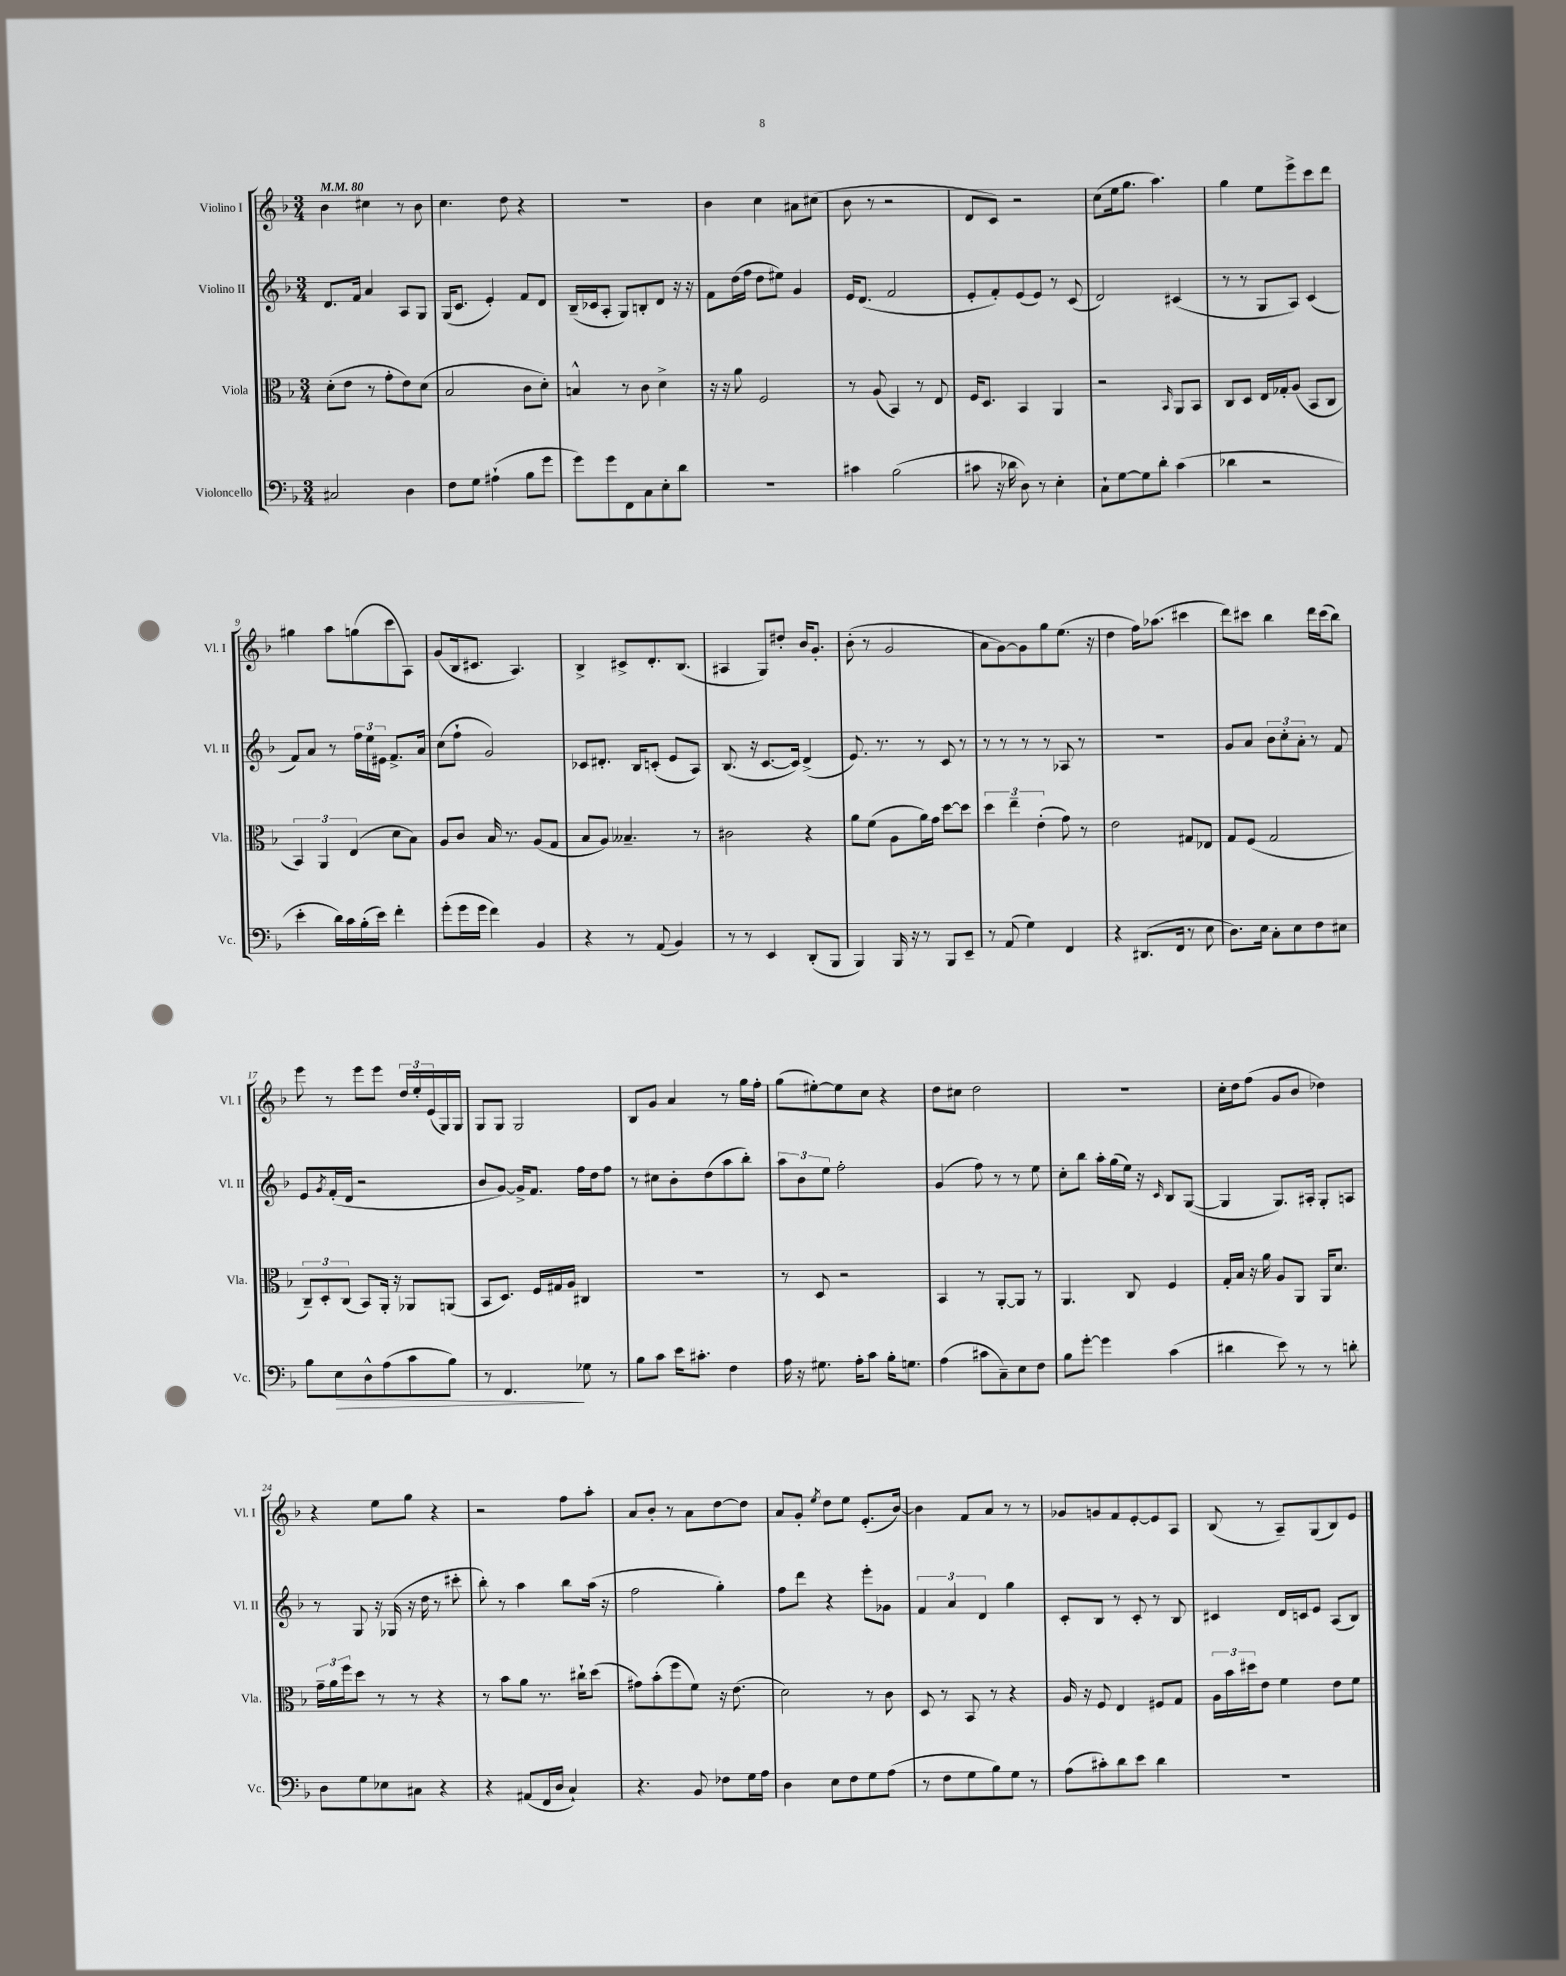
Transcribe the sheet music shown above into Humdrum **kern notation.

**kern	**dynam	**kern	**kern	**kern
*part4	*part4	*part3	*part2	*part1
*staff4	*staff4	*staff3	*staff2	*staff1
*I"Violoncello	*	*I"Viola	*I"Violino II	*I"Violino I
*I'Vc.	*	*I'Vla.	*I'Vl. II	*I'Vl. I
*clefF4	*	*clefC3	*clefG2	*clefG2
*k[b-]	*	*k[b-]	*k[b-]	*k[b-]
*M3/4	*	*M3/4	*M3/4	*M3/4
*MM80	*	*MM80	*MM80	*MM80
=1	=1	=1	=1	=1
2C#X/	.	(8d'\L	8.d/L	4b-\
.	.	8e\J	.	.
.	.	.	16f/Jk	.
.	.	8r	4a/	4cc#X\
.	.	8g'\L	.	.
4D\	.	8e\)	8A/L	8r
.	.	(8d\J	8G/J	8b-\
=2	=2	=2	=2	=2
8F\L	.	2B-/	(16G/KL	4.cc\
.	.	.	8.c/J	.
8G\J	.	.	.	.
(4A#X`\	.	.	4e'/)	.
.	.	.	.	8dd\
8B-\L	.	8c\L	8f/L	4r
8g\J	.	8d'\J)	8d/J	.
=3	=3	=3	=3	=3
8g\L)	.	4Bn^^/	(16B-~/LL	2.r
.	.	.	16c-X/J	.
8g\	.	.	8A'/J	.
8FF\	.	8r	8G/L)	.
8C\	.	8c\	8Bn'/	.
8E'\	.	4d^\	8d/J	.
8d\J	.	.	16r	.
.	.	.	16r	.
=4	=4	=4	=4	=4
2.r	.	16r	8f\L	4b-\
.	.	16r	.	.
.	.	8a\	(16dd\L	.
.	.	.	16ff\JJ	.
.	.	2F/	8dd\L	4cc\
.	.	.	8ee#X\J)	.
.	.	.	4g/	8a#X\L
.	.	.	.	(8cc#X\J
=5	=5	=5	=5	=5
4c#X\	.	8r	16e/KL	8b-\
.	.	.	(8.d/J	.
.	.	(8A/	.	8r
(2B-\	.	4BB-/)	2f/	2r
.	.	8r	.	.
.	.	8E/	.	.
=6	=6	=6	=6	=6
8c#X\	.	16F/KL	8e'/L	8d/L
.	.	8.D/J	.	.
16r	.	.	8f'/)	8c/J)
16d-X\	.	.	.	.
8D\)	.	4BB-/	(8e/	2r
8r	.	.	8e/J)	.
4E'\	.	4AA/	8r	.
.	.	.	(8c/	.
=7	=7	=7	=7	=7
8C`\L	.	2r	2d/)	(8cc\L
[8G\	.	.	.	16ee\k
.	.	.	.	8.gg\J
8G\]	.	.	.	.
8d'\J	.	.	.	4.aa\)
.	.	16qqBB-/	.	.
(4c\	.	8AA/L	(4c#X/	.
.	.	8BB-/J	.	.
=8	=8	=8	=8	=8
4d-X\	.	8C/L	8r	4gg\
.	.	8D/J	8r	.
2r	.	16E/LL	8G/L	8ee\L
.	.	16G-X'/J	.	.
.	.	(8A/J	8A/J)	8eee^\
.	.	8BB-/L	(4c/	8ccc\
.	.	8C/J	.	8ddd\J
!!LO:LB:g=z
=9	=9	=9	=9	=9
4e'\	.	6BB-/)	8f/L)	4gg#X\
.	.	.	8a/J	.
.	.	6AA/	.	.
16d\LL)	.	.	8r	8aa\L
16c\	.	.	.	.
.	.	(6E/	.	.
(16B-'\	.	.	24ff\LL	(8ggn\
.	.	.	24ee\	.
16e\JJ)	.	.	.	.
.	.	.	24e#X\JJ	.
4f'\	.	8d\L	8.f^/L	8ccc\
.	.	8B-\J)	.	8A\J)
.	.	.	16a/Jk	.
=10	=10	=10	=10	=10
(8g'\L	.	8A/L	(8cc\L	(8g/L
16g\L	.	8c/J	8ff`\J	16B-/k
16g\JJ	.	.	.	8.c#X/J
4f\)	.	16B-/	2g/)	.
.	.	8.r	.	.
.	.	.	.	4.A/)
4BB-/	.	(8A/L	.	.
.	.	8G/J	.	.
=11	=11	=11	=11	=11
4r	.	8B-/L	8c-X/L	4B-^/
.	.	8A/J)	8.d#X'/J	.
8r	.	4.B--X~/	.	8c#X^/L
.	.	.	16B-/KL	.
(8AA/	.	.	(8cn'/J	8.d'/
4BB-/)	.	.	8e/L	.
.	.	.	.	(8.B-/J
.	.	8r	8A/J)	.
=12	=12	=12	=12	=12
8r	.	2c#X\	(8.B-/	4A#X/
8r	.	.	.	.
.	.	.	16r	.
4EE/	.	.	[8.c/L	8G/L)
.	.	.	.	8dd#X'/J
.	.	.	16c/Jk])	.
(8DD'/L	.	4r	(4d^/	16b-/KL
.	.	.	.	8.g'/J
8BBB-/J	.	.	.	.
=13	=13	=13	=13	=13
4BBB-/)	.	8a\L	8.e/)	(8b-'\
.	.	(8f\J	.	8r
.	.	.	8.r	.
16BBB-/	.	8A\L	.	2g/
16r	.	.	.	.
8r	.	16a\L)	8r	.
.	.	16g\JJ	.	.
8BBB-/L	.	[8dd\L	8c/	.
8EE~/J	.	8dd\J]	8r	.
=14	=14	=14	=14	=14
8r	.	6dd\	8r	8a\L
(8AA/	.	.	8r	[8g\)
.	.	6ee~\	.	.
4G\)	.	.	8r	8g\]
.	.	(6e'\	.	.
.	.	.	8r	8gg\
4FF/	.	8g\)	8A-X/	(8.ee\J
.	.	8r	8r	.
.	.	.	.	16r
=15	=15	=15	=15	=15
4r	.	2e\	2.r	4dd\
(8.DD#X/L	.	.	.	16ff\KL)
.	.	.	.	(8.aa-X\J
16FF/Jk	.	.	.	.
8r	.	8G#X/L	.	4ccc#X\
8E\	.	8E-X/J	.	.
=16	=16	=16	=16	=16
8.D\L)	.	8G/L	8g/L	8ddd\L)
.	.	(8F/J	8a/J	8ccc#X\J
16E\Jk	.	.	.	.
8C'\L	.	2G/	12b-\L	4bb-\
.	.	.	12cc'\	.
8E\	.	.	.	.
.	.	.	12a'\J	.
8F\	.	.	8r	16ddd\LL
.	.	.	.	(16ccc#\J
8E#X\J	.	.	8f/	8bb-\J)
!!LO:LB:g=z
=17	=17	=17	=17	=17
8B-\L	.	12C~/L)	8e/L	8eee\
.	.	12D'/	.	.
.	.	.	8qg/	.
!	!LO:HP:b	!	!	!
8E\	>	.	(16f'/L	8r
.	.	(12C/J	.	.
.	.	.	16d/JJ	.
8D^^\	.	8BB-/L)	2r	8eee\L
(8A\	.	16AA'/Jk	.	8eee\J
.	.	16r	.	.
8c\	.	8AA-X/L	.	24dd/LL
.	.	.	.	24ee'/
.	.	.	.	(24e/
8B-\J)	.	(8AAn/J	.	16G/)
.	.	.	.	16G/JJ
=18	=18	=18	=18	=18
8r	.	8BB-/L	8b-/L	8G/L
4.FF/	.	8.D/J)	[8g/J)	8G/J
.	.	.	16g^/KL]	2G/
.	.	16F/LL	8.f/J	.
.	.	16G#X/	.	.
.	.	16A/JJ	.	.
8G-X\	]	4C#X/	16ff\LL	.
.	.	.	16dd\J	.
8r	.	.	8ff\J	.
=19	=19	=19	=19	=19
8B-\L	.	2.r	8r	8B-/L
8c\J	.	.	8cc#X\L	8g/J
16e\KL	.	.	8b-'\	4a/
8.c#X'\J	.	.	.	.
.	.	.	(8dd\	.
4F\	.	.	8aa\	8r
.	.	.	8bb-'\J)	16gg\LL
.	.	.	.	16ff'\JJ
=20	=20	=20	=20	=20
16A\	.	8r	12aa\L	(8gg\L
16r	.	.	.	.
.	.	.	12b-\	.
8.G#X\	.	8D/	.	[8ee#X'\)
.	.	.	12ee\J	.
.	.	2r	2ff'\	8ee#\]
16A'\KL	.	.	.	.
8c\J	.	.	.	8cc\J
16B-'\KL	.	.	.	4r
8.Gn\J	.	.	.	.
=21	=21	=21	=21	=21
(4A\	.	4BB-/	(4g/	8dd\L
.	.	.	.	8cc#X\J
8c#X\L	.	8r	8ff\)	2dd\
8C~\)	.	[8AA'/L	8r	.
8E\	.	8AA/J]	8r	.
8F\J	.	8r	8ee\	.
=22	=22	=22	=22	=22
8B-\L	.	4.AA/	8cc'\L	2.r
[8g'\J	.	.	8bb-\J	.
4g\]	.	.	16aa'\LL	.
.	.	.	(16gg\	.
.	.	8C/	16ee\JJ)	.
.	.	.	16r	.
.	.	.	16qqc/	.
(4c\	.	4F/	8B-/L	.
.	.	.	([8G/J	.
=23	=23	=23	=23	=23
4d#X\	.	16G'/LL	4G/]	16cc'\LL
.	.	16B-/JJ	.	16dd\J
.	.	16r	.	(8ff\J
.	.	16a\	.	.
8e\)	.	8A/L	8.G/L)	8g/L
8r	.	8AA/J	.	8b-/J
.	.	.	16A#X'/Jk	.
8r	.	16AA/KL	8G'/L	4dd-X\)
.	.	8.d/J	.	.
8dn'\	.	.	8An/J	.
!!LO:LB:g=z
=24	=24	=24	=24	=24
8D\L	.	24g~\LL	8r	4r
.	.	24a\	.	.
.	.	24ff\J	.	.
8G\	.	8dd\J	8G/	.
8E-X\	.	8r	16r	8ee\L
.	.	.	(16G-X/	.
8C#X\J	.	8r	16r	8gg\J
.	.	.	16dd\	.
4r	.	4r	8r	4r
.	.	.	8ccc#X'\	.
=25	=25	=25	=25	=25
4r	.	8r	8bb-'\)	2r
.	.	8b-\L	8r	.
(8AA#X/L	.	8a\J	4aa\	.
16FF/L	.	8.r	.	.
16D/JJ	.	.	.	.
4C`/)	.	.	8bb-\L	8ff\L
.	.	16cc#X`\KL	.	.
.	.	(8dd\J	(16aa\Jk	8aa'\J
.	.	.	16r	.
=26	=26	=26	=26	=26
4.r	.	8g#X\L)	2ff\	8a/L
.	.	(8b-'\	.	8b-'/J
.	.	8ff\	.	8r
8BB-/	.	8f\J)	.	8a\L
8F-X\L	.	16r	4gg'\)	[8dd\
.	.	(8.e\	.	.
16G\L	.	.	.	8dd\J]
16A\JJ	.	.	.	.
=27	=27	=27	=27	=27
4D\	.	2d\)	8ff\L	8a/L
.	.	.	8ddd\J	8g'/J
.	.	.	.	8qee/
8E\L	.	.	4r	8dd\L
8F\	.	.	.	8ee\J
8G\	.	8r	8eee'\L	(8.e'/L
(8A\J	.	8c\	8g-X\J	.
.	.	.	.	[16b-/Jk)
=28	=28	=28	=28	=28
8r	.	8D/	6f/	4b-\]
8F\L	.	8r	.	.
.	.	.	6a/	.
8G\	.	8BB-/	.	8f/L
.	.	.	6d/	.
8B-\)	.	8r	.	8a/J
8G\J	.	4r	4gg\	8r
8r	.	.	.	8r
=29	=29	=29	=29	=29
(8A\L	.	16A/	8c'/L	8g-X/L
.	.	16r	.	.
8c#X'\)	.	8F/	8B-/J	8gn/
8d\	.	4E/	8r	8f/
8e\J	.	.	8c'/	[8e'/
4d\	.	8F#X/L	8r	8e/]
.	.	8G/J	8B-/	8A/J
=30	=30	=30	=30	=30
2.r	.	24A\LL	4c#X/	(8B-/
.	.	24b-\	.	.
.	.	24dd#X\J	.	.
.	.	8e\J	.	8r
.	.	4f\	16d/LL	8A~/L)
.	.	.	16cn/J	.
.	.	.	8e/J	(8G/
.	.	8e\L	(8A/L	8B-/)
.	.	8f\J	8B-/J)	8e/J
==	==	==	==	==
*-	*-	*-	*-	*-
